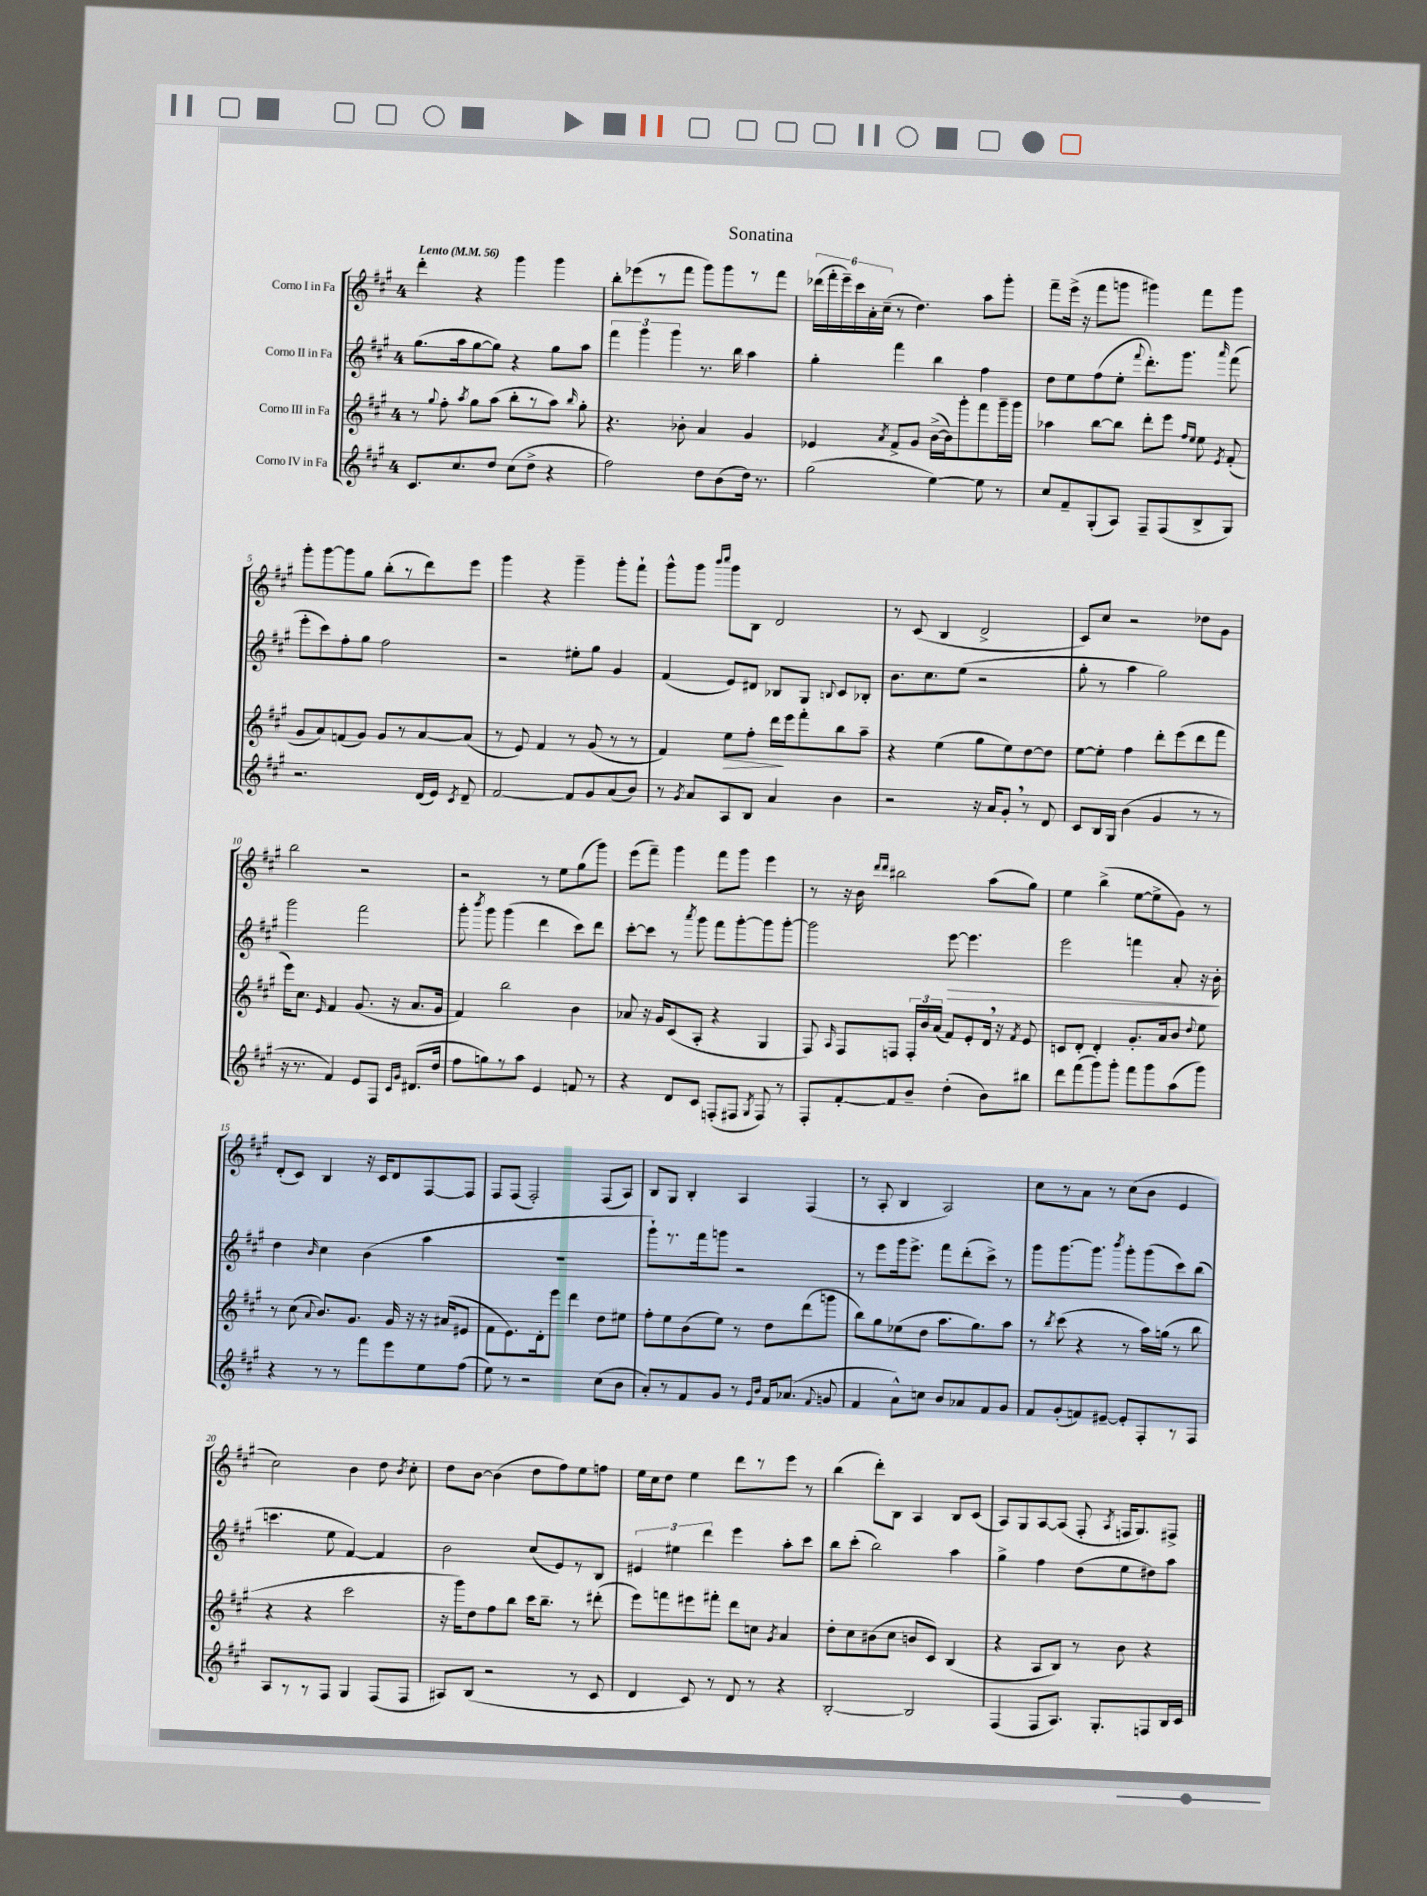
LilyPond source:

\header { title = "Sonatina" }
<<
\new StaffGroup <<
\new Staff = "s0" \with { instrumentName = "Corno I in Fa" } {
    \clef treble \key a \major \once \override Staff.TimeSignature.style = #'single-digit \time 4/4 \tempo "Lento" 4 = 56
    \autoBeamOff d'''4-. r4 gis'''4 gis'''4 |
    b''8[-. ees'''8( r8 fis'''8] gis'''8[) gis'''8 r8 fis'''8] |
    \tuplet 6/4 { des'''16[( fis'''16-. e'''16--) cis'''16 a'16-. cis''16]--( } r8 d''4.) a''8[ gis'''8]-. |
    fis'''8[-- e'''16]->( r16 fis'''8[ g'''8] gis'''4) fis'''8[ gis'''8] |
    gis'''8[-. gis'''8~ gis'''8 gis''8] b''8[-.( r8 d'''8) e'''8] |
    gis'''4 r4 gis'''4-- gis'''8[-. fis'''8]-! |
    gis'''8[-^ gis'''8] \grace { b'''16[ cis''''16] } gis'''8[ b8] d'2 |
    r8 cis'8( b4 d'2-> |
    cis'8[) cis''8] r2 des''8[ gis'8] |
    b''2 r2 |
    r2 r8 e''8[ gis''8( gis'''8]) |
    e'''8[( fis'''8]--) gis'''4 fis'''8[ gis'''8] e'''4 |
    r8 r16 b'16 \grace { d'''16[ d'''16] } bis''2 a''8[( gis''8]) |
    e''4 b''4->( e''8[~ e''8-> gis'8]) r8 |
    d'8[-.( cis'8]) b4 r16 cis'16[ d'8 fis8~ fis8] |
    fis8[ fis8]( fis2-.) fis8[( a8]) |
    b8[ gis8] b4-. a4 fis4( |
    r8 a8-. b4 a2) |
    cis''8[ r8 a'8] r8 cis''8[( b'8] e'4 |
    cis''2) b'4 d''8 \acciaccatura { b'8 } cis''8-. |
    d''8[ b'8]~ b'4( d''8[ fis''8) e''8 f''8] |
    e''16[ cis''16 d''8] e''4 d'''8[ r8 e'''8] r8 |
    b''4( d'''8[-.) b8] a4 b8[ cis'8]( |
    a8[) gis8 a8~ a8]( fis8-. \acciaccatura { a8 } f16[ gis8.) fis8]-> \bar "|." |
}
\new Staff = "s1" \with { instrumentName = "Corno II in Fa" } {
    \clef treble \key a \major \once \override Staff.TimeSignature.style = #'single-digit \time 4/4
    \autoBeamOff gis''8.[( a''16 gis''8~ gis''8]) r4 gis''8[ a''8] |
    \tuplet 3/2 { fis'''4 gis'''4 gis'''4 } r8. b''16 a''4 |
    gis''4-. fis'''4 b''4 fis''4 |
    d''8[ e''8 fis''8( e''8]-. \appoggiatura { fis'''8 } d'''8.[-.) gis'''8.] \grace { a'''16 } fis'''8( |
    e'''8[-. cis'''8) fis''8-. gis''8] fis''2 |
    r2 eis''8[-. gis''8] gis'4 |
    fis'4( e'8[) dis'8] bes8[ gis8] \appoggiatura { b8 } cis'8[ bes8]-. |
    b'8.[ cis''8. e''8]( r2 |
    gis''8-. r8 a''4 gis''2) |
    gis'''2 fis'''2 |
    gis'''8-. \acciaccatura { b'''8 } gis'''8 gis'''4( d'''4 cis'''8[) d'''8] |
    cis'''8[~-. cis'''8] r8 \acciaccatura { a'''8 } gis'''8 fis'''8[ gis'''8~-. gis'''8 gis'''8]~-. |
    gis'''2 e'''8~\> e'''4. |
    e'''2 f'''4 a'8-. r16 b'16-.\! |
    d''4 \grace { b'16 } cis''4 b'4( a''4 |
    R1 |
    gis'''8[-!) r8. fis'''16 g'''8] r2 |
    r8 e'''8[ gis'''16 e'''8.]-> fis'''8[ d'''8-.( cis'''8]->) r8 |
    gis'''8[ gis'''8.~ gis'''8.] \acciaccatura { b'''8 } gis'''8[-. gis'''8( cis'''8) b''8]( |
    c'''4. e''8 fis'4~) fis'4 |
    b'2 cis''8[( e'8) r8 b8] |
    \tuplet 3/2 { eis'4 eis''4 d'''4 } e'''4 a''8[-. cis'''8] |
    b''8[ cis'''8]-.( b''2) a''4 |
    gis''4-> fis''4 d''8[( e''8 dis''8) a''8] \bar "|." |
}
\new Staff = "s2" \with { instrumentName = "Corno III in Fa" } {
    \clef treble \key a \major \once \override Staff.TimeSignature.style = #'single-digit \time 4/4
    \autoBeamOff r8 \appoggiatura { gis''8 } fis''8-. \acciaccatura { a''8 } gis''8[ a''8]( b''8[-. r8 a''8]) \grace { b''16 } gis''8-. |
    r4. bes'8-. a'4 gis'4 |
    ees'4 \acciaccatura { a'8 } fis'8[-> gis'8] b'16[~->( b'16) gis'''8-. fis'''8 gis'''16-- gis'''16] |
    aes''4 b''8[~ b''8] d'''8[-. e'''8] \grace { fis''16[ e''16] } e''8 \acciaccatura { e'8 } fis'8-.( |
    gis'8[ a'8) f'8( gis'8]) gis'8[ r8 a'8~ a'8]( |
    r8 e'8) fis'4 r8 gis'8( r8 r8 |
    fis'4) e''8[\> fis''8]-. d'''16[\! e'''16 fis'''8-. b''8 a''8]-- |
    r4 e''4( gis''8[ e''8) d''8~ d''8] |
    e''8[~ e''8]-. fis''4 d'''8[-. e'''8( d'''8 fis'''8] |
    e'''16[) cis''8.] \grace { e'16 } fis'4 gis'8.( r16 a'8.[ gis'16] |
    fis'4) b''2 b'4 |
    aes'8 r16 gis'16[ cis'8( a8]-. r4 gis4 |
    fis8) \grace { a16 } fis8[ f8] \tuplet 3/2 { f16[-. b'16 a'16]( } fis'8[) e'8-. d'16] \breathe r16 \acciaccatura { fis'8 } e'8 |
    c'8[ d'8]-. d'4-. gis'8.[-. a'16 b'8] \appoggiatura { d''8 } e''8 |
    r8 cis''8( \appoggiatura { a'8 } b'8.[) gis'8.] gis'16 r16 r16 ais'16[( eis'8] |
    fis'8[ e'8.) d'16-. e'''8] d'''4 d''8[ eis''8] |
    fis''8[-. e''8 b'8( e''8]) r8 d''8[ d'''8( g'''8] |
    b''8[) gis''8 ees''8( d''8] a''8.[ gis''8.) a''8] |
    r8 \acciaccatura { b''8 } cis'''8( r4 r8 a''16[) g''16]( r8 b''8 |
    r4 r4 cis'''2 |
    r16 gis'''16[) d''8 fis''8 b''8] cis'''16[ b''8.]-- r8 dis'''8-.( |
    e'''8[) f'''8 eis'''8 fis'''8]-. d'''8[ c''8] \acciaccatura { gis'8 } a'4 |
    d''8[-. cis''8 bis'8( cis''8] b'8[ cis'8]) b4( |
    r4 a8[ b8]) r8 b'8 r4 \bar "|." |
}
\new Staff = "s3" \with { instrumentName = "Corno IV in Fa" } {
    \clef treble \key a \major \once \override Staff.TimeSignature.style = #'single-digit \time 4/4
    \autoBeamOff cis'8.[ cis''8. d''8] cis''8[( d''8]-> r4 |
    fis''2) d''8[ b'8( d''16]) r8. |
    gis''2( e''4~) e''8 r8 |
    cis''8[ fis'8-- gis8-.( a8]) fis8[-- fis8( b8-> gis8]) |
    r2. d'16[( e'16]) \acciaccatura { cis'8 } d'8-- |
    fis'2~ fis'8[ gis'8 a'8( b'8]) |
    r8 \acciaccatura { gis'8 } a'8[ a8 b8] a'4 b'4 |
    r2 r16 a'16[ gis'8]-. \breathe r8 d'8 |
    cis'8[ b16 gis16] b'4( gis'4 r8 r8 |
    r16 r8. fis'4) e'8[ fis8] \grace { cis'16[ gis'16] } dis'8.[( d''16] |
    fis''8[ g''8) r8 a''8] e'4 f'8 r8 |
    r4 d'8[ cis'8] f8[-.( fis8] \acciaccatura { gis8 } fis8) r8 |
    fis8[-. fis'8~-. fis'8 b'8]-- d''4-.( b'8[) bis''8] |
    d'''8[ fis'''8( gis'''8) gis'''8]-. fis'''8[ gis'''8 a''8( gis'''8]) |
    r4 r8 r8 fis'''8[ e'''8 e''8 fis''8]( |
    e''8) r8 r2 cis''8[( b'8] |
    a'8[-.) r8 fis'8 gis'8] r8 \grace { e'16[ b'16] } fis'16[ aes'8.]( \appoggiatura { fis'8 } g'8 |
    fis'4 a'8[-^) c''8] b'8[ aes'8 fis'8 gis'8] |
    fis'8[ gis'8-.( f'8) eis'8]~-- eis'8[-. fis8-. r8 fis8] |
    a8[ r8 r8 fis8] gis4 fis8[( fis8] |
    ais8[) b8]( r2 r8 cis'8 |
    d'4 cis'8) r8 d'8 r8 r4 |
    b2~-. b2 |
    fis4( fis8[ a8.]) gis8.[-. f8 b16 cis'16] \bar "|." |
}
>>
>>
